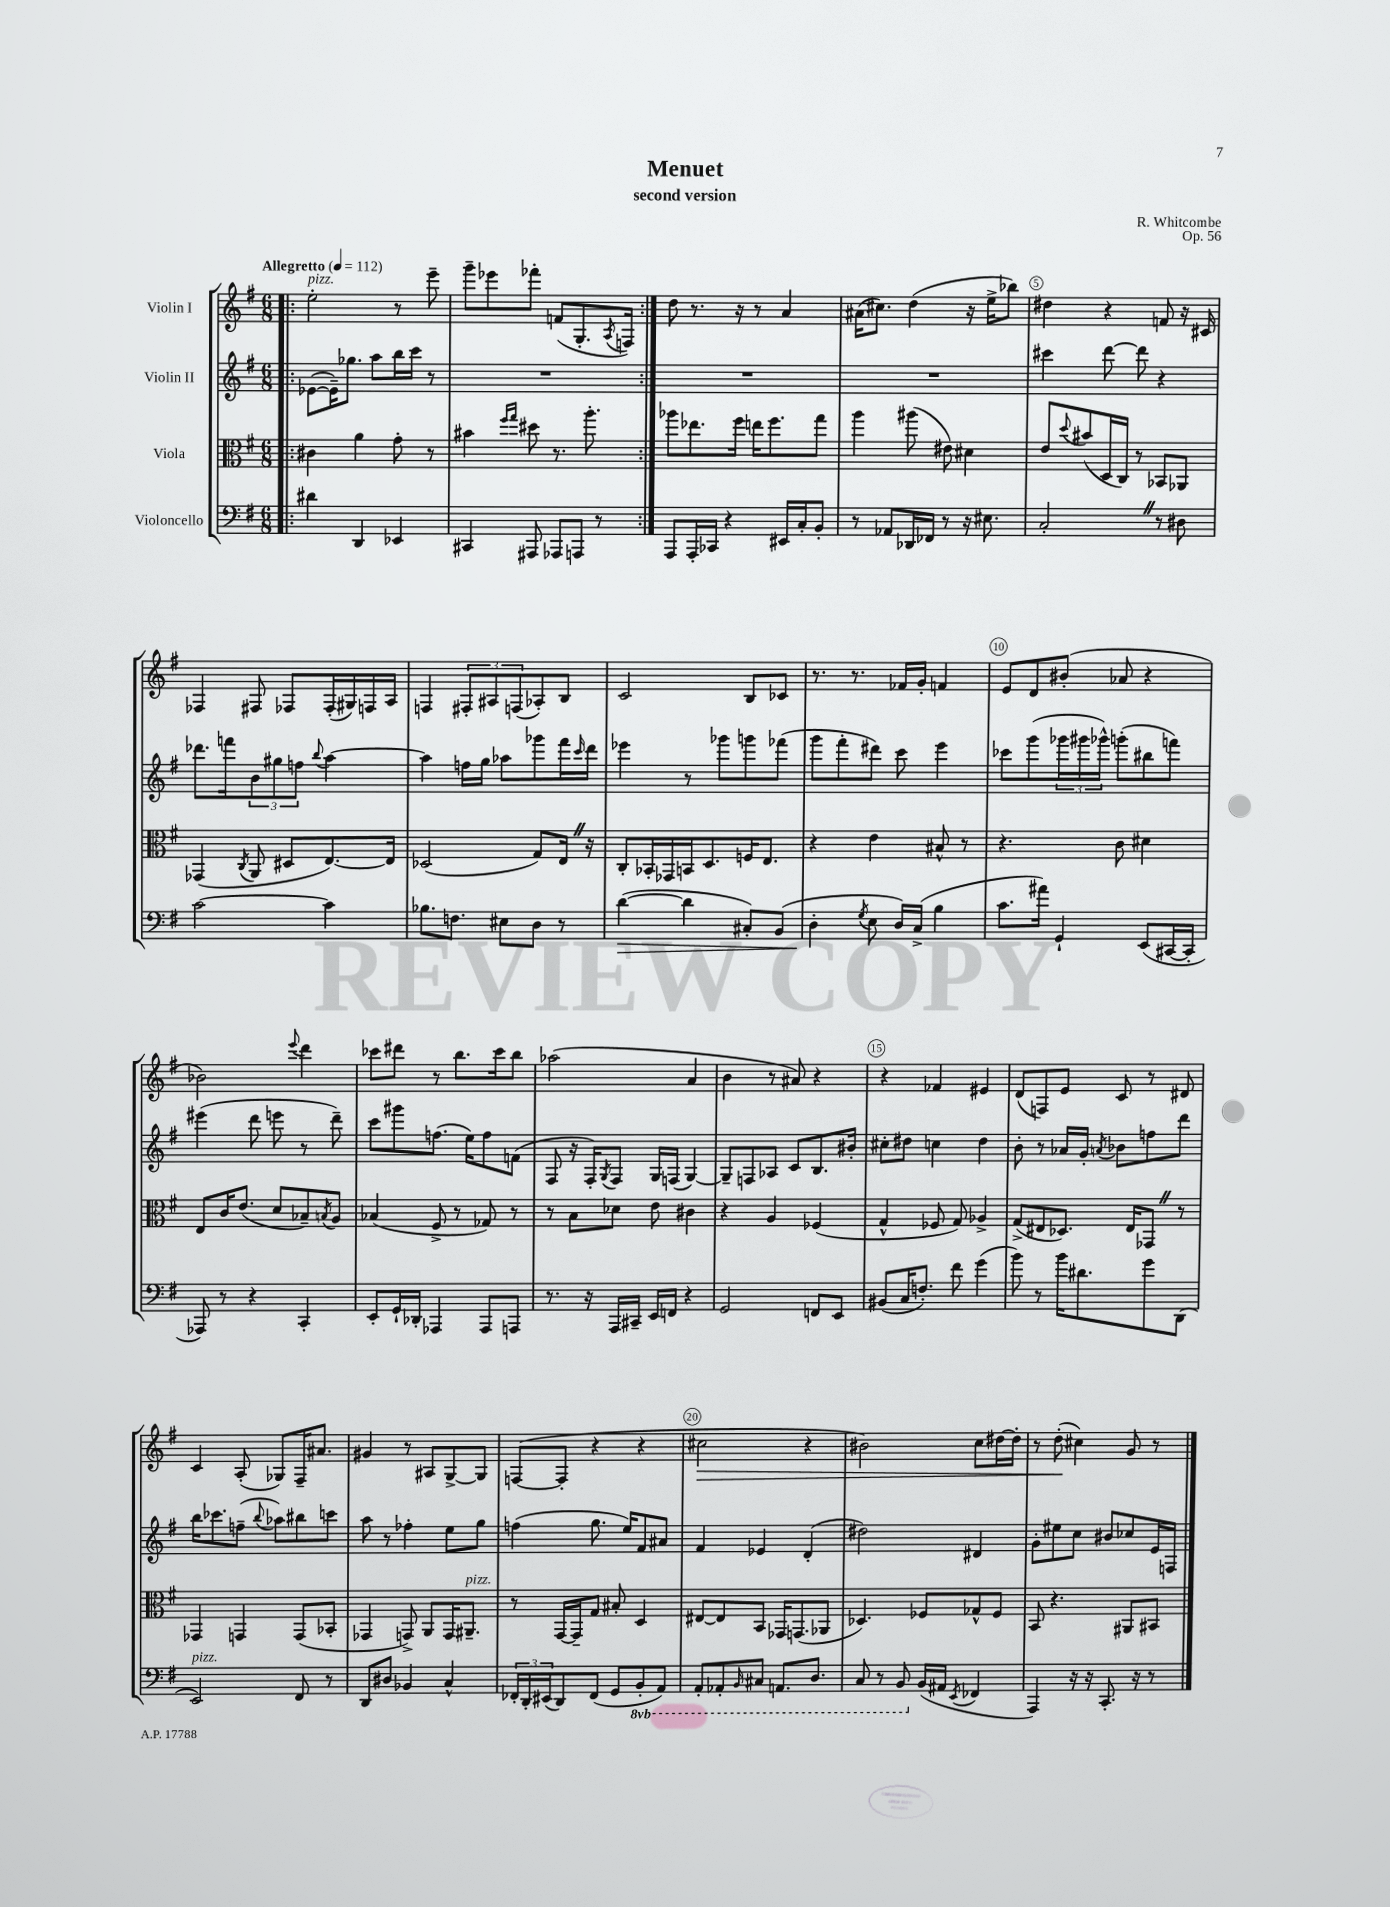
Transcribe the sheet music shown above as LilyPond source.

\header { title = "Menuet" composer = "R. Whitcombe" subtitle = "second version" opus = "Op. 56" }
<<
\new StaffGroup <<
\new Staff = "s0" \with { instrumentName = "Violin I" } {
    \clef treble \key g \major \numericTimeSignature \time 6/8 \tempo "Allegretto" 4 = 112
    \repeat volta 2 { \bar ".|:" e''2-.^\markup { \italic "pizz." } r8 e'''8-- |
    g'''8-- ees'''8 fes'''8-. f'8( g8.-. \acciaccatura { a8 } f16) | }
    d''8 r8. r16 r8 a'4 |
    ais'16( cis''8.) d''4( r16 e''16-> bes''8) |
    dis''4 r4 f'8 r16 cis'16 |
    fes4 fis8 fes8 fes16-.( gis16) f16 a16 |
    f4 \tuplet 3/2 { fis8-. ais8 f8( } aes8-.) b8 |
    c'2 b8 ces'8 |
    r8. r8. fes'16 g'16-. f'4 |
    e'8 d'8 bis'8-.( aes'8 r4 |
    bes'2) \appoggiatura { e'''8 } d'''4 |
    ces'''8 dis'''8 r8 b''8. ces'''16 b''8 |
    aes''2( a'4 |
    b'4 r8 ais'8) r4 |
    r4 fes'4 eis'4 |
    d'8( f8) e'8 c'8 r8 dis'8 |
    c'4 a8-.( ges8) fis16-- ais'8. |
    gis'4 r8 ais8 g8~-> g8 |
    f8~( f8-. r4 r4 |
    cis''2\> r4 |
    bis'2) c''8 dis''16~ dis''16-. |
    r8 d''8-.\!( cis''4) g'8 r8 \bar "|." |
}
\new Staff = "s1" \with { instrumentName = "Violin II" } {
    \clef treble \key g \major \numericTimeSignature \time 6/8
    \repeat volta 2 { \bar ".|:" ees'8~( ees'16--) ges''8. a''8 b''16 c'''16 r8 |
    R2. | }
    R2. |
    R2. |
    cis'''4 d'''8~ d'''8 r4 |
    des'''8. f'''16 \tuplet 3/2 { b'8 gis''8 f''8 } \appoggiatura { b''8 } a''4~ |
    a''4 f''16 g''16 aes''8 ges'''8 fis'''16 \grace { c'''16 } d'''16 |
    ees'''4 r8 ges'''8 g'''8 fes'''8( |
    g'''8 fis'''8-. dis'''8) c'''8 e'''4 |
    ces'''8 g'''8( \tuplet 3/2 { ges'''16 gis'''16 ges'''16-^) } g'''8-.( bis''8 f'''8) |
    eis'''4( d'''8 e'''8 r8 d'''8--) |
    c'''8 gis'''8 f''8.( e''16) f''8 f'8( |
    fis8 r16 fis16-.) \acciaccatura { g8 } fis8 g16 f16( g4~) |
    g8-- f8 aes8 c'8 b8. bis'16-. |
    cis''8-. dis''8 c''4 dis''4 |
    b'8-. r8 aes'16 g'16-. \acciaccatura { a'8 } bes'8 f''8 d'''8 |
    b''16 ces'''8. f''8--( \appoggiatura { b''8 } aes''8) bis''8 c'''8 |
    a''8 r8 fes''4-. e''8 g''8 |
    f''4( g''8. e''16) fis'8 ais'8 |
    fis'4 ees'4 d'4-.( |
    dis''2) dis'4 |
    g'8-. eis''8 c''8 bis'8 ces''8 e'16 f16 \bar "|." |
}
\new Staff = "s2" \with { instrumentName = "Viola" } {
    \clef alto \key g \major \numericTimeSignature \time 6/8
    \repeat volta 2 { \bar ".|:" cis'4 a'4 g'8-. r8 |
    bis'4 \grace { fis''16 g''16 } dis''8 r8. a''8.-. | }
    aes''8 ees''8. fis''16 e''16 fis''8. g''8 |
    a''4 ais''8( eis'8) dis'4 |
    e'8 \appoggiatura { d''8 } bis'8( d16 c16) r8 bes,8 aes,8 |
    ges,4( \acciaccatura { c8 } a,8 dis8 e8.~) e16 |
    des2( g8) e16 \once \override BreathingSign.text = \markup { \musicglyph "scripts.caesura.straight" } \breathe r16 |
    c8-. bes,16-. ges,16 b,16 d8. f16 e8. |
    r4 e'4 bis8-^ r8 |
    r4. c'8 dis'4 |
    e8 c'16 e'8.( d'8 bes8--) \acciaccatura { b8 } a8 |
    bes4( fis8-> r8 ges8) r8 |
    r8 b8 des'8 e'8 cis'4 |
    r4 a4 fes4( |
    g4-^ fes8 g8) aes4-> |
    g8->( eis8 des8.) eis16 ges,8 \once \override BreathingSign.text = \markup { \musicglyph "scripts.caesura.straight" } \breathe r8 |
    ges,4 g,4 g,8( bes,8-. |
    ges,4 g,8->) a,8 g,16 ais,8.--^\markup { \italic "pizz." } |
    r8 g,16~ g,16-- g8 bis8-. d4 |
    eis8~ eis8 b,8 ges,16 g,8.( aes,8 |
    des4.) fes8 ges8-^ fes8 |
    b,8 r4. ais,8 bis,8 \bar "|." |
}
\new Staff = "s3" \with { instrumentName = "Violoncello" } {
    \clef bass \key g \major \numericTimeSignature \time 6/8 \set Staff.ottavationMarkups = #ottavation-simple-ordinals
    \repeat volta 2 { \bar ".|:" dis'4 d,4 ees,4 |
    cis,4 ais,,8 aes,,8 a,,8 r8 | }
    a,,8 a,,16-. ces,16 r4 eis,16 c16-. b,8-. |
    r8 aes,8 des,16 fes,16 r8 r16 eis8. |
    c2-. \once \override BreathingSign.text = \markup { \musicglyph "scripts.caesura.straight" } \breathe r8 dis8 |
    c'2~ c'4 |
    bes8. f8. eis8 d8 r8 |
    d'4~\>( d'4 cis8-.) b,8( |
    d4-.\! \acciaccatura { g8 } e8 d16) c16->( b4 |
    c'8. ais'16) g,4-! e,8( cis,16~ cis,16-. |
    aes,,8) r8 r4 c,4-. |
    e,8-. g,16-! des,16-. aes,,4 aes,,8 a,,8 |
    r8. r16 a,,16 cis,16-- e,16 f,16 r4 |
    g,2 f,8 e,8 |
    bis,8( c16 f8.-.) fis'8 g'4( |
    b'8) r8 b'16 dis'8. g'8 d,8( |
    e,2^\markup { \italic "pizz." }) fis,8 r8 |
    d,8 dis8 bes,4 c4-^ |
    \tuplet 3/2 { fes,16-. d,16-. eis,16( } d,8) fes,8( g,8 \ottava #-1 b,,8-. a,,8) |
    a,,8-. aes,,8-. \grace { b,,16 } cis,8 a,,8. d,8. |
    c,8 r8 b,,8 \ottava #0 b,16( ais,16 \acciaccatura { e,8 } fes,4 |
    a,,4) r16 r16 c,8.-. r16 r8 \bar "|." |
}
>>
>>
\layout { \context { \Score \override BarNumber.break-visibility = ##(#f #t #t) barNumberVisibility = #(every-nth-bar-number-visible 5) \override BarNumber.stencil = #(make-stencil-circler 0.1 0.3 ly:text-interface::print) } }
